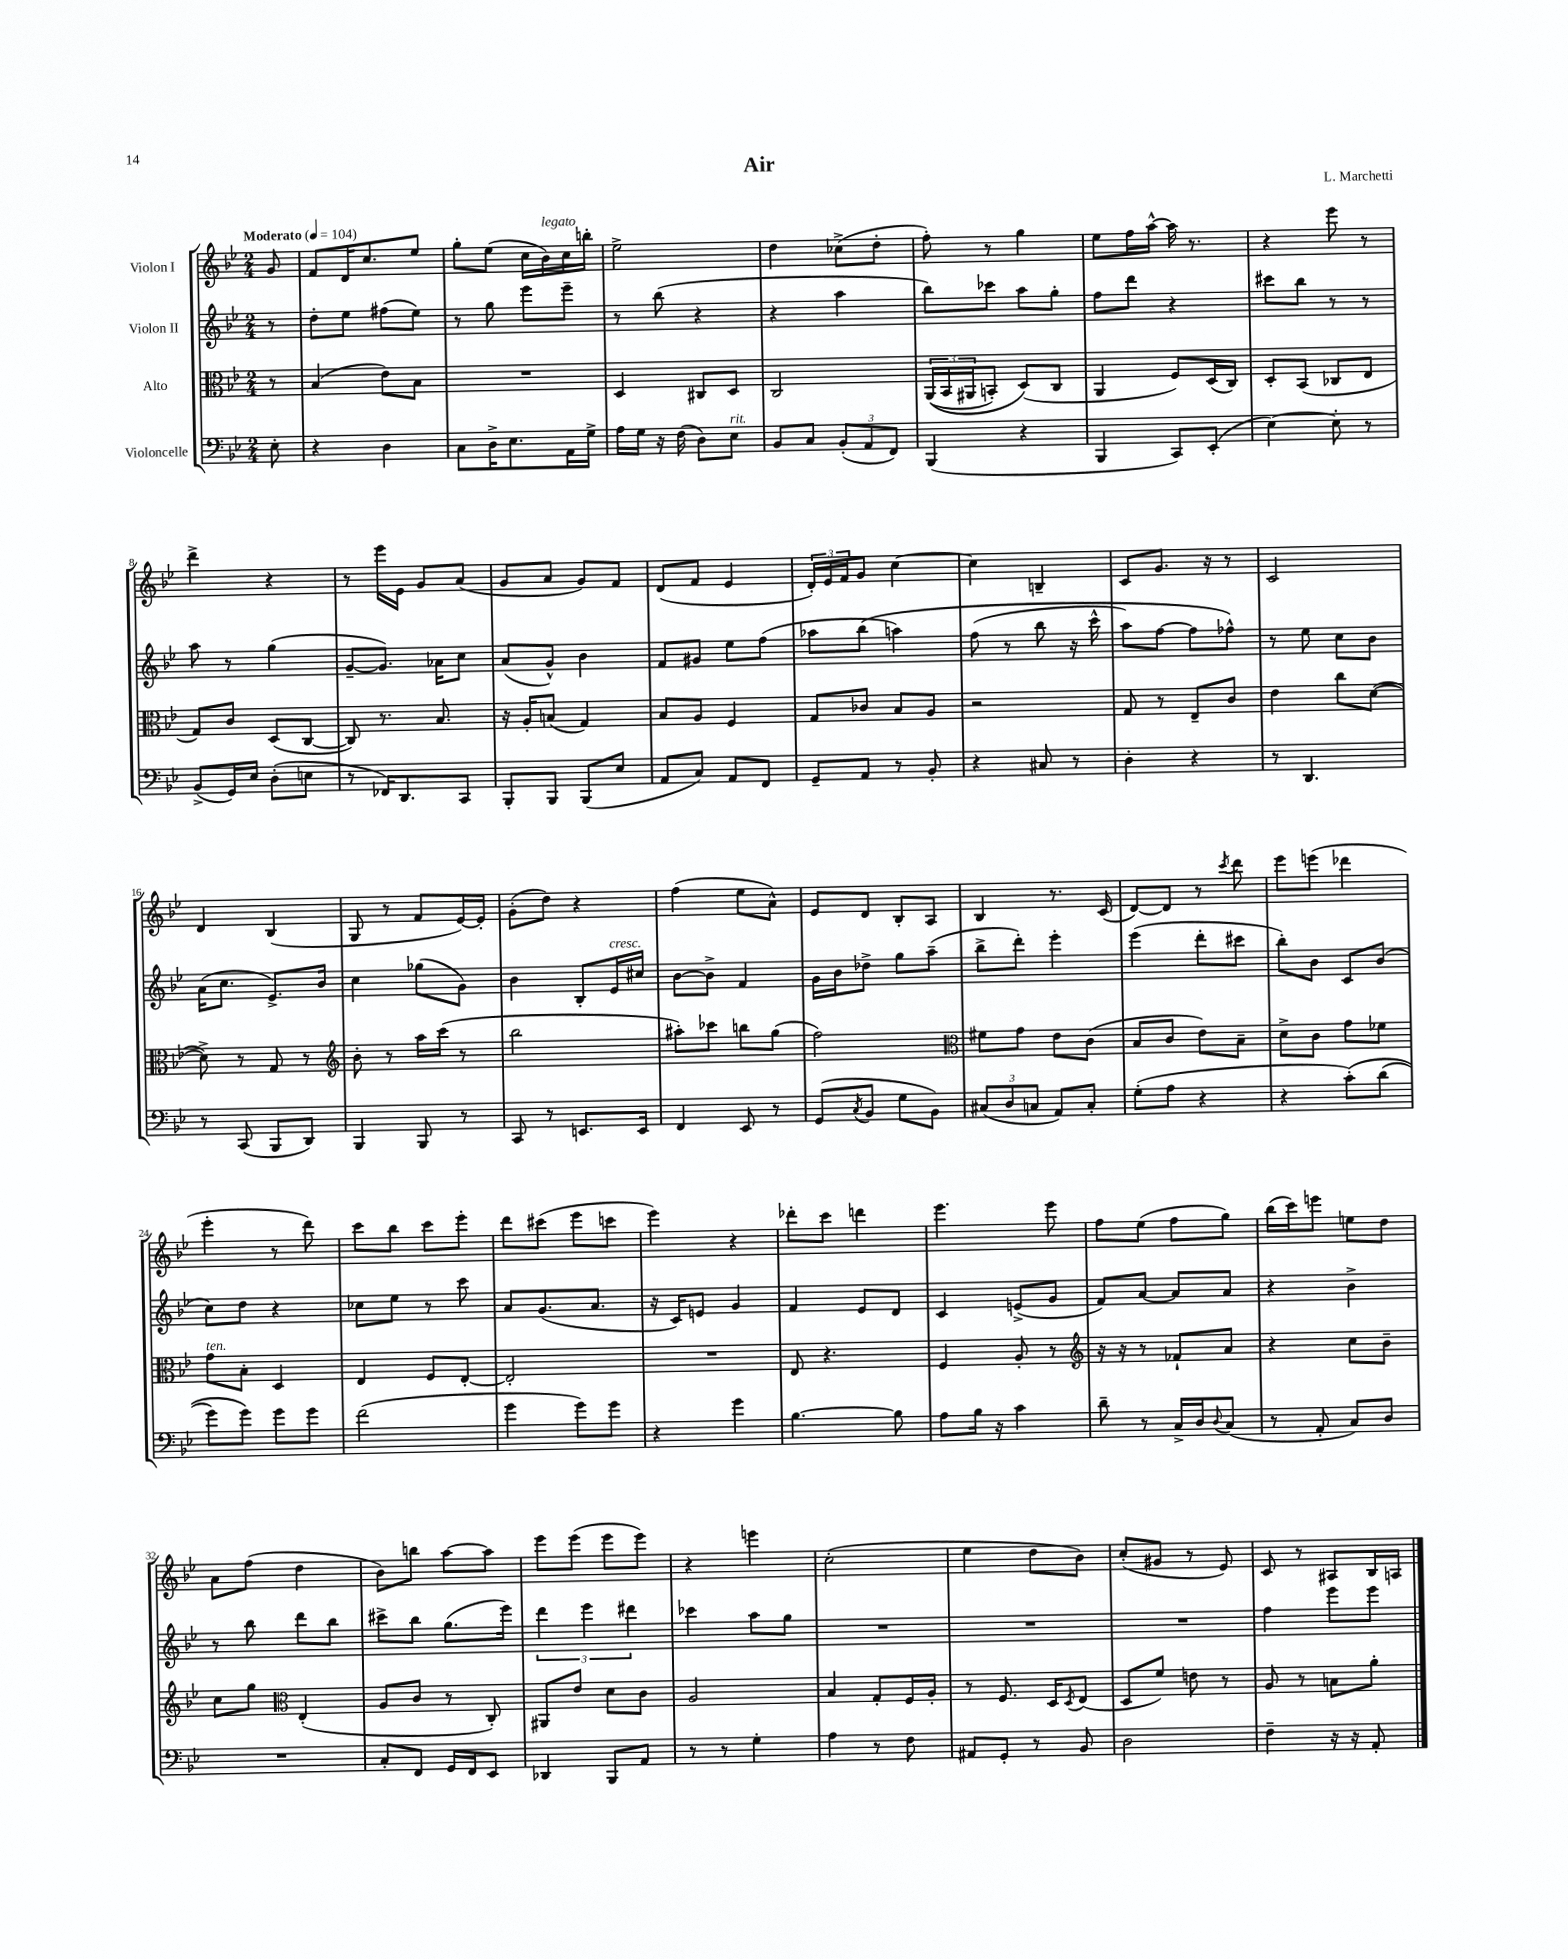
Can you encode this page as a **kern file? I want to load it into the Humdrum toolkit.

**kern	**kern	**kern	**kern
*part4	*part3	*part2	*part1
*staff4	*staff3	*staff2	*staff1
*I"Violoncelle	*I"Alto	*I"Violon II	*I"Violon I
*clefF4	*clefC3	*clefG2	*clefG2
*k[b-e-]	*k[b-e-]	*k[b-e-]	*k[b-e-]
*M2/4	*M2/4	*M2/4	*M2/4
*MM104	*MM104	*MM104	*MM104
=	=	=	=
!	!	!	!LO:TX:a:B:t=Moderato
8E-'\	8r	8r	8g/
=1	=1	=1	=1
4r	(4B-/	8dd'\L	8f/L
.	.	8ee-\J	16d/K
.	.	.	8.cc/
4D\	8e-\L)	(8ff#X\L	.
.	8B-\J	8ee-\J)	8ee-/J
=2	=2	=2	=2
8C\L	2r	8r	8gg'\L
16D^\K	.	8gg\	(8ee-\J
8.E-\	.	.	.
.	.	8eee-\L	16cc\LL
!	!	!	!LO:TX:a:i:t=legato
.	.	.	16b-\)
16AA\L	.	8eee-~\J	16cc\
16G^\JJ	.	.	16bbn'\JJ
=3	=3	=3	=3
16A\LL	4D/	8r	2ee-^\
16G\JJ	.	.	.
16r	.	(8bb-\	.
(16F\	.	.	.
8D\L)	8C#X/L	4r	.
!LO:TX:a:i:t=rit.	!	!	!
8E-\J	8D/J	.	.
=4	=4	=4	=4
8BB-/L	2C/	4r	4dd\
8C/J	.	.	.
(12BB-'/L	.	4aa\	(8cc-X^\L
12AA/	.	.	.
.	.	.	8dd'\J
12FF/J)	.	.	.
=5	=5	=5	=5
(4BBB-/	((24AA/LL	8bb-\L)	8ff'\)
.	24BB-/	.	.
.	24AA#X/J	.	.
.	8BBn'/J)	8ccc-X\J	8r
4r	(8D/L)	8aa\L	4gg\
.	8C/J	8gg'\J	.
=6	=6	=6	=6
4BBB-/	4AA/	8ff\L	8ee-\L
.	.	8ddd\J	16ff\L
.	.	.	[16aa^^\JJ
8CC/L)	8F/L)	4r	16aa\]
.	.	.	8.r
(8EE-'/J	(16D/L	.	.
.	16C/JJ)	.	.
=7	=7	=7	=7
[4E-\)	8D'/L	8ccc#X\L	4r
.	(8BB-/J	8bb-\J	.
8E-'\]	8C-X/L	8r	8eee-\
8r	8E-/J	8r	8r
!!LO:LB:g=z
=8	=8	=8	=8
(8BB-^/L	8G/L)	8aa\	4ddd^\
16GG/L)	8c/J	8r	.
16E-/JJ	.	.	.
(8D'\L	(8D/L	(4gg\	4r
8En\J	[8C/J	.	.
=9	=9	=9	=9
8r	8C/])	[8g~/L	8r
16FF-X/KL)	8.r	8.g/J])	16eee-\LL
8.DD/	.	.	16e-\JJ
.	.	.	8g/L
.	8.B-/	16a-X\KL	.
8CC/J	.	8cc\J	(8a/J
=10	=10	=10	=10
8BBB-'/L	16r	(8a/L	8g/L
.	16A'/KL	.	.
8BBB-/J	(8Bn/J	8g^^/J)	8a/J
(8BBB-/L	4G/)	4b-\	8g/L)
8E-/J	.	.	8f/J
=11	=11	=11	=11
8AA/L	8B-/L	8f/L	(8d/L
8C/J)	8A/J	8g#X/J	8f/J
8AA/L	4F/	8ee-\L	4e-/
8FF/J	.	(8ff\J	.
=12	=12	=12	=12
8GG~/L	8G/L	8aa-X\L	24d'/LL)
.	.	.	24e-/
.	.	.	24f/J
8AA/J	8c-X/J	(8bb-\J	8g/J
8r	8B-/L	4aan\)	[4cc\
8BB-'/	8A/J	.	.
=13	=13	=13	=13
4r	2r	(8ff\	4cc\]
.	.	8r	.
8C#X/	.	8bb-\	4Bn~/
8r	.	16r	.
.	.	16ccc^^\	.
=14	=14	=14	=14
4D'\	8G/	8aa\L)	8c/L
.	8r	[8ff\J	8.g/J
4r	8E-~/L	8ff\L]	.
.	.	.	16r
.	8c/J	8ff-X^^\J)	8r
=15	=15	=15	=15
8r	4e-\	8r	2c/
4.DD/	.	8ee-\	.
.	8cc\L	8cc\L	.
.	([8d\J	8b-\J	.
!!LO:LB:g=z
=16	=16	=16	=16
8r	8d^\])	(16a\KL	4d/
.	.	8.cc\J	.
(8CC/	8r	.	.
8BBB-/L	8G/	8.e-^/L)	(4B-/
8DD/J)	8r	.	.
.	.	16b-/Jk	.
=17	=17	=17	=17
*	*clefG2	*	*
4BBB-/	8b-'\	4cc\	8G/
.	8r	.	8r
8BBB-/	16aa\LL	(8gg-X\L	8f/L
.	(16ccc\JJ	.	.
8r	8r	8g\J)	[16e-/L)
.	.	.	16e-'/JJ]
=18	=18	=18	=18
8CC/	2bb-\	4b-\	(8g'\L
8r	.	.	8dd\J)
8.EEn/L	.	8B-'/L	4r
!	!	!LO:TX:a:i:t=cresc.	!
.	.	16e-/L	.
16EE/Jk	.	16cc#X/JJ	.
=19	=19	=19	=19
4FF/	8aa#X'\L)	[8b-\L	(4ff\
.	8ccc-X\J	8b-^\J]	.
8EE-/	8bbn\L	4f/	8ee-\L
8r	(8gg\J	.	8a^^\J)
=20	=20	=20	=20
(8GG/L	2ff\)	16g\LL	8e-/L
.	.	16b-\J	.
8qC/	.	.	.
8BB-/J	.	8dd-X^\J	8d/J
8G\L	.	8gg\L	8B-'/L
8BB-\J)	.	(8aa~\J	8A/J
=21	=21	=21	=21
*	*clefC3	*	*
(12C#X/L	8f#X\L	8bb-^\L	4B-/
12D/	.	.	.
.	8g\J	8ddd'\J)	.
12Cn/J	.	.	.
8AA/L)	8e-\L	4eee-'\	8.r
8C'/J	(8c\J	.	.
.	.	.	(16c/
=22	=22	=22	=22
(8G'\L	8B-/L	(4eee-\	[8d/L)
8A\J	8c/J	.	8d/J]
4r	8e-\L)	8ddd'\L	8r
.	.	.	8qccc/
.	8B-~\J	8ccc#X\J	8ddd\
=23	=23	=23	=23
4r	8d^\L	8bb-'\L)	8eee-\L
.	8c\J	8b-\J	(8eeen\J
(8c'\L)	8g\L	8c/L	4ddd-X\
(8d\J	8f-X\J	(8b-/J	.
!!LO:LB:g=z
=24	=24	=24	=24
!	!LO:TX:a:i:t=ten.	!	!
8g\L)	8g\L	8cc\L)	4eee-'\
8g\J)	8B-'\J	8dd\J	.
8g\L	4D/	4r	8r
8g\J	.	.	8ddd\)
=25	=25	=25	=25
(2f\	4E-/	8cc-X\L	8ccc\L
.	.	8ee-\J	8bb-\J
.	8F/L	8r	8ccc\L
.	[8E-'/J	8ccc\	8eee-'\J
=26	=26	=26	=26
4g\	2E-'/]	8a/L	8ddd\L
.	.	(8.g/	(8ccc#X\J
8g\L)	.	.	8eee-\L
.	.	8.a/J	.
8g\J	.	.	8cccn\J
=27	=27	=27	=27
4r	2r	16r	4eee-\)
.	.	16c/KL)	.
.	.	8en/J	.
4g\	.	4g/	4r
=28	=28	=28	=28
[4.B-\	8E-/	4f/	8ddd-X'\L
.	4.r	.	8ccc\J
.	.	8e-/L	4dddn\
8B-\]	.	8d/J	.
=29	=29	=29	=29
8A\L	4F/	4c/	4.eee-\
16B-\Jk	.	.	.
16r	.	.	.
4c\	8A'/	(8en^/L	.
.	8r	8g/J	8eee-\
=30	=30	=30	=30
*	*clefG2	*	*
8d~\	16r	8f/L)	8ff\L
.	16r	.	.
8r	8r	[8a/J	(8ee-\J
16C^/LL	8f-X`/L	8a/L]	8ff\L
16D/J	.	.	.
8qqD/	.	.	.
(8C/J	8a/J	8a/J	8gg\J)
=31	=31	=31	=31
8r	4r	4r	(16bb-\LL
.	.	.	16ccc\J)
8AA'/	.	.	8eeen\J
8C/L)	8cc\L	4b-^\	8een\L
8D/J	8b-~\J	.	8dd\J
!!LO:LB:g=z
=32	=32	=32	=32
2r	8cc\L	8r	8a\L
.	8gg\J	8bb-\	(8ff\J
*	*clefC3	*	*
.	(4E-'/	8ddd\L	4dd\
.	.	8bb-\J	.
=33	=33	=33	=33
8C'/L	8A/L	8ccc#X^\L	8b-\L)
8FF/J	8c/J	8bb-\J	8bbn\J
16GG/LL	8r	(8.gg\L	[8aa\L
16FF/J	.	.	.
8EE-/J	8C'/)	.	8aa\J]
.	.	16eee-\Jk)	.
=34	=34	=34	=34
4DD-X/	8AA#X/L	6ddd\	8eee-\L
.	8e-/J	.	(8eee-\J
.	.	6eee-\	.
8BBB-/L	8d\L	.	8eee-\L
.	.	6ddd#X\	.
8AA/J	8c\J	.	8eee-\J)
=35	=35	=35	=35
8r	2A/	4ccc-X\	4r
8r	.	.	.
4G'\	.	8aa\L	4eeen\
.	.	8gg\J	.
=36	=36	=36	=36
4A\	4B-/	2r	(2cc'\
8r	8G'/L	.	.
8F\	16F/L	.	.
.	16A'/JJ	.	.
=37	=37	=37	=37
8AA#X/L	8r	2r	4ee-\
8GG'/J	8.F/	.	.
8r	.	.	8dd\L
.	16D/KL	.	.
.	8qD/	.	.
8BB-/	(8E-/J	.	8b-\J)
=38	=38	=38	=38
2D\	8D/L	2r	(8cc'/L
.	8f/J)	.	8g#X/J
.	8en\	.	8r
.	8r	.	8e-/)
=39	=39	=39	=39
4F~\	8A/	4ff\	8c/
.	8r	.	8r
16r	8Bn\L	8eee-\L	8A#X/L
16r	.	.	.
8AA'/	8a'\J	8eee-\J	16B-/L
.	.	.	16An/JJ
==	==	==	==
*-	*-	*-	*-
